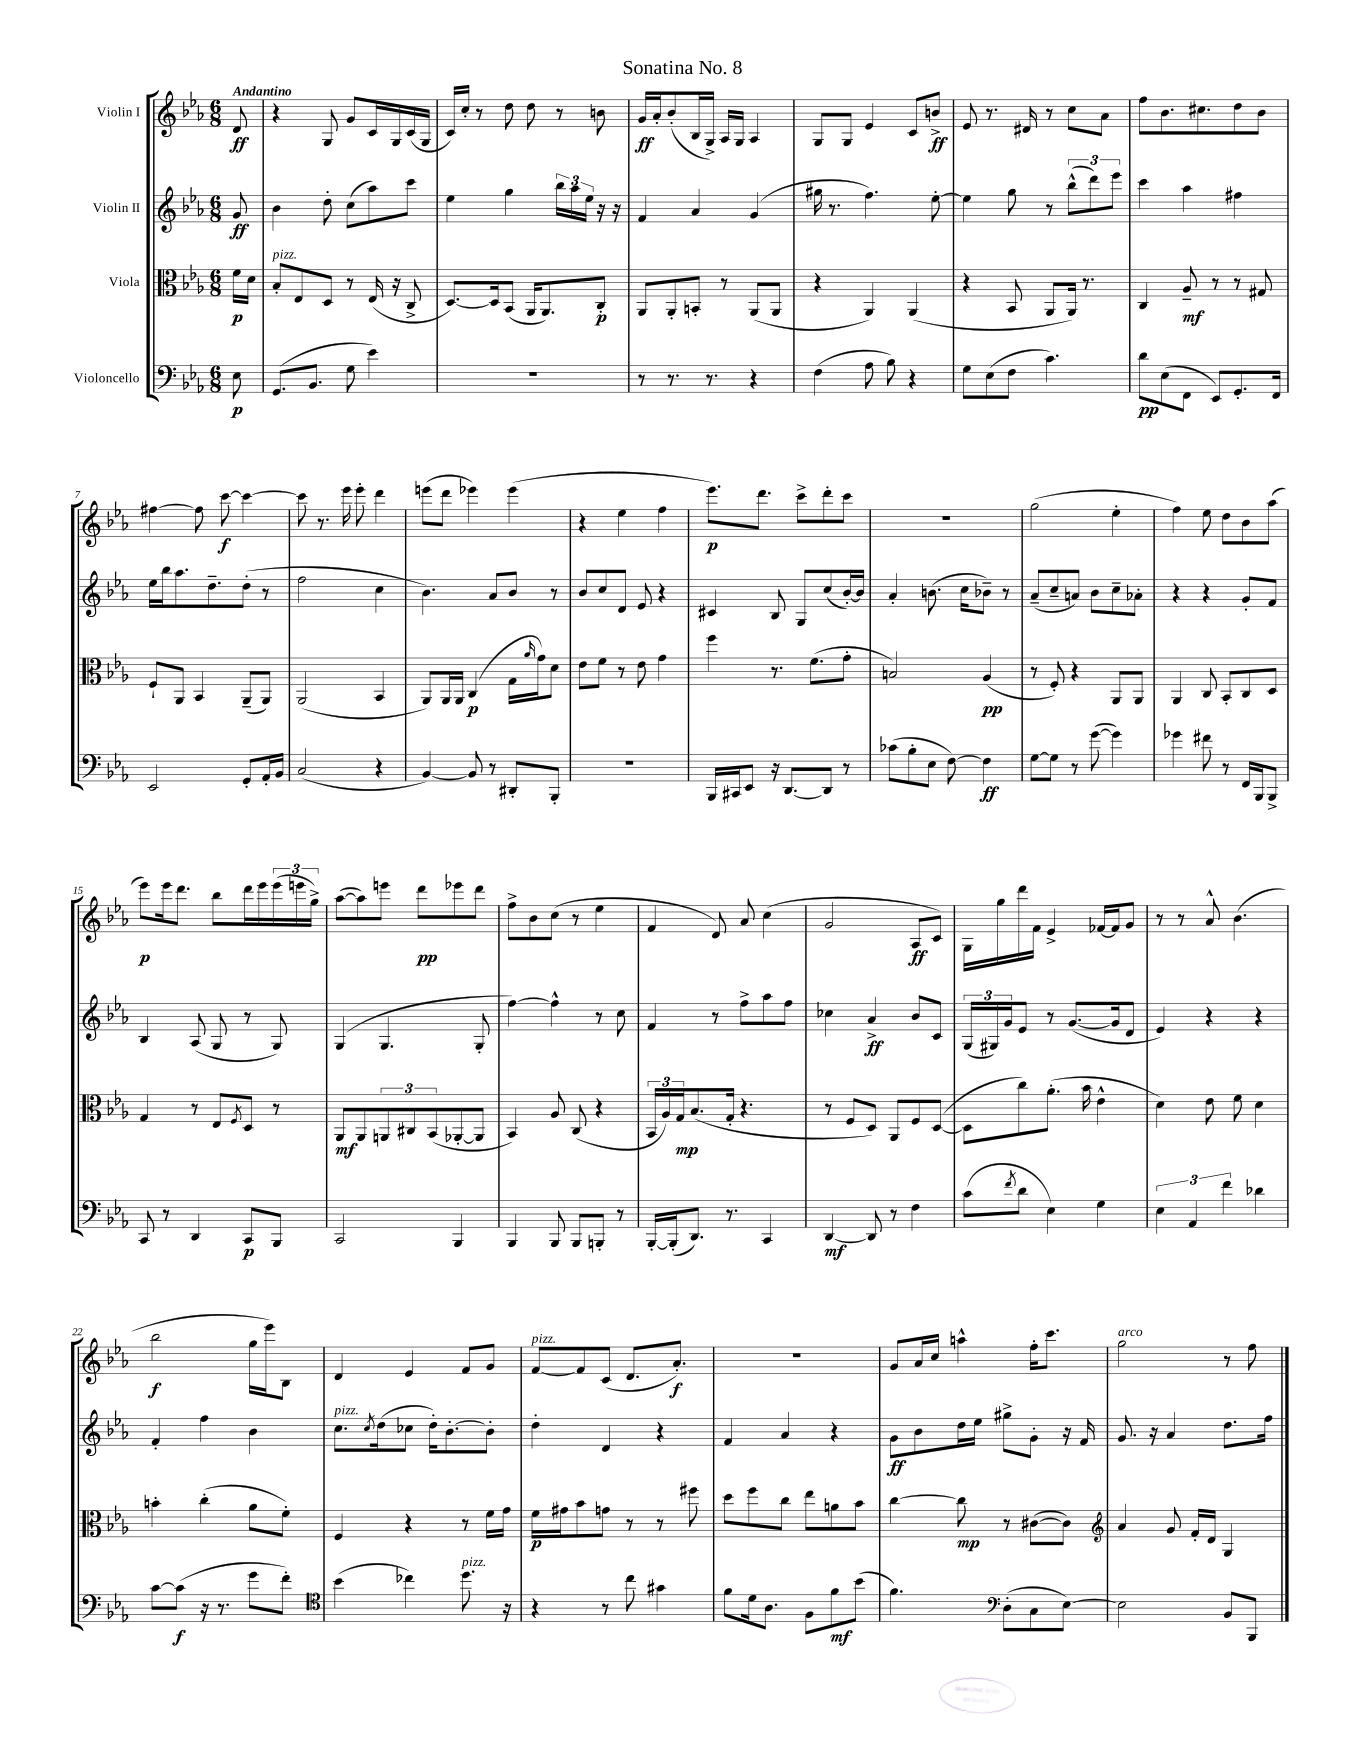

**kern	**kern	**kern	**kern
*staff4	*staff3	*staff2	*staff1
*clefF4	*clefC3	*clefG2	*clefG2
*k[b-e-a-]	*k[b-e-a-]	*k[b-e-a-]	*k[b-e-a-]
*M6/8	*M6/8	*M6/8	*M6/8
8E-\	16f\LL	8g/	8d/
.	16d\JJ	.	.
=	=	=	=
(8.GG/L	8B-'/L	4b-\	4r
.	8E-/	.	.
8.BB-/J	.	.	.
.	8D/J	8dd'\	8G/
8G\	8r	(8cc\L	8g/L
4e-\)	(16E-/	8aa-\)	16c/L
.	16r	.	16G/
.	8C^/	8ccc\J	(16c/
.	.	.	16G/JJ
=	=	=	=
2.r	[8.D/L)	4ee-\	16c/LL)
.	.	.	16cc'/JJ
.	.	.	8r
.	16D/]k	.	.
.	(8BB-/J	4gg\	8dd\
.	16AA-/LK	.	8dd\
.	8.AA-/)	.	.
.	.	24bb-\LL	8r
.	.	24aa-\	.
.	.	24ee-\JJ	.
.	8C'/J	16r	8b\
.	.	16r	.
=	=	=	=
8r	8AA-/L	4f/	16g/LL
.	.	.	16a-'/J
8.r	8AA-'/	.	(8b-'/
.	8BB'/J	4a-/	16B-/L
8.r	.	.	16G^/JJ)
.	8r	.	16A-/LL
.	.	.	16G/JJ
4r	(8AA-/L	(4g/	4A-/
.	8AA-/J	.	.
=	=	=	=
(4F\	4r	16gg#\	8G/L
.	.	8.r	.
.	.	.	8G/J
8A-\	4AA-/)	4.ff\)	4e-/
8B-\)	.	.	.
4r	(4AA-/	.	8c/L
.	.	[8ee-'\	8b^/J
=	=	=	=
8G\L	4r	4ee-\]	8e-/
(8E-\	.	.	8.r
8F\J	8BB-/	8gg\	.
.	.	.	16d#/
4.c\)	8AA-/L	8r	8r
.	16AA-/Jk)	(12bb-^^\L	8cc\L
.	8.r	.	.
.	.	12ddd\)	.
.	.	.	8a-\J
.	.	12eee-\J	.
=	=	=	=
8d\L	4C/	4ccc\	8ff\L
(8E-\	.	.	8.b-\
8FF\J	8A-~/	4aa-\	.
.	.	.	8.cc#\
8EE-/L)	8r	.	.
8.GG'/	8r	4ff#\	8dd\
.	8G#/	.	8b-\J
16FF/Jk	.	.	.
=	=	=	=
2EE-/	8F`/L	16ee-\LL	[4ff#\
.	.	16bb-\J	.
.	8AA-/J	8.aa-\	.
.	4BB-/	.	8ff#\]
.	.	8.dd~\	.
.	.	.	[8ccc\
8GG'/L	(8AA-~/L	(8dd'\J	4ccc\_
16AA-'/L	8AA-/J)	8r	.
16BB-/JJ	.	.	.
=	=	=	=
(2C/	(2AA-/	2ff\	8ccc\]
.	.	.	8.r
.	.	.	16eee-\
.	.	.	8eee-'\
4r	4BB-/	4cc\	4ddd\
=	=	=	=
[4BB-/)	8AA-/L)	4.b-\)	(8eee\L
.	16AA-/L	.	8ddd\J
.	16AA-/JJ	.	.
8BB-/]	(4C/	.	4eee-\)
8r	.	8a-/L	.
8DD#'/L	16G\LL	8b-/J	(4eee-\
.	16qqa-/	.	.
.	16g\J)	.	.
8BBB-'/J	8d\J	8r	.
=	=	=	=
2.r	8e-\L	8b-/L	4r
.	8f\J	8cc/	.
.	8r	8d/J	4ee-\
.	8e-\	8e-/	.
.	4g\	4r	4ff\
=	=	=	=
16BBB-/LL	4ff\	4c#/	8.eee-\L)
16CC#/J	.	.	.
8EE-/J	.	.	.
.	.	.	8.ddd\J
16r	8.r	8B-/	.
[8.DD/L	.	.	.
.	.	8G/L	8ccc^\L
.	(8.f\L	.	.
8DD/]J	.	(8cc/	8ddd'\
8r	8g'\J	[16b-'/L)	8ccc\J
.	.	16b-/]JJ	.
=	=	=	=
(8c-\L	2B/)	4a-'/	2.r
8B-'\	.	.	.
8E-\J	.	(8.b\	.
[8F\)	.	.	.
.	.	16cc\LK	.
4F\]	(4A-/	8b-~\J)	.
.	.	8r	.
=	=	=	=
[8G\L	8r	(8a-~/L	(2gg\
8G\]J	8F'/)	8cc~/	.
8r	4r	8a/J)	.
([8g\	.	8b-\L	.
4g\])	8AA-/L	8cc~\	4ee-'\
.	8AA-/J	8a-'\J	.
=	=	=	=
4g-\	4AA-/	4r	4ff\)
8f#\	8C/	4r	8ee-\
8r	8BB-'/L	.	8dd\L
16FF/LL	8C/	8g'/L	8b-\
16BBB-/J	.	.	.
8BBB-^/J	8D/J	8f/J	(8aa-\J
=	=	=	=
8CC/	4G/	4B-/	8eee-\L)
8r	.	.	16eee-\k
.	.	.	8.ddd\J
4DD/	8r	(8A-/	.
.	8E-/L	8G/	8bb-\L
.	8qF/	.	.
8CC/L	8D/J	8r	16ddd\L
.	.	.	16eee-\
8BBB-/J	8r	8G/)	(24eee-\
.	.	.	24eee\
.	.	.	24gg^\JJ)
=	=	=	=
2CC/	8AA-/L	(4G/	([8aa-\L
.	8AA-/	.	8aa-\])
.	12AA/	4.G/	8eee\J
.	12C#/	.	.
.	.	.	8ddd\L
.	(12BB-/	.	.
4BBB-/	[8AA-'/	.	8eee-\
.	8AA-/]J	8G'/	8ddd\J
=	=	=	=
4BBB-/	4BB-/)	[4ff\)	8ff^\L
.	.	.	8b-\
8BBB-/	8A-/	4ff^^\]	(8cc\J
8BBB-/L	(8C/	.	8r
8BBB'/J	4r	8r	4ee-\
8r	.	8cc\	.
=	=	=	=
[16BBB-'/LL	24BB-/LL	4f/	4f/
.	24A-/)	.	.
(16BBB-'/]J	.	.	.
.	24G/J	.	.
8.DD/J)	(8.B-/	.	.
.	.	8r	8d/)
8.r	16G'/Jk	.	.
.	4.r	8ff^\L	8a-/
4CC/	.	8aa-\	(4cc\
.	.	8ff\J	.
=	=	=	=
[4DD/	8r	4cc-\	2g/
.	8F/L	.	.
8DD/]	8D/J)	4a-^/	.
8r	8AA-/L	.	.
4F\	8F/	8b-/L	8A-/L
.	([8D/J	8c/J	8c/J)
=	=	=	=
(8c\L	8D\]L	(24G/LL	16G\LL
.	.	24G#/)	.
.	.	.	16gg\
.	.	24g/J	.
8qf/	.	.	.
8d\J	8cc\)	8e-/J	16ddd\
.	.	.	16f\JJ
4E-\)	(8.a-'\J	8r	4e-^/
.	.	([8.g/L	.
.	16b-\	.	.
4G\	4e-^^\	.	[16f-/LL
.	.	16g/]k	16f-/]J
.	.	8d/J	8g/J
=	=	=	=
6E-\	4d\)	4e-/)	8r
.	.	.	8r
6AA-/	.	.	.
.	8e-\	4r	8a-^^/
6f\	.	.	.
.	8f\	.	(4.b-\
4d-\	4d\	4r	.
=	=	=	=
[8c\L	4b'\	4f'/	2bb-\
(8c\]J	.	.	.
16r	(4cc'\	4ff\	.
8.r	.	.	.
8g\L	8a-\L	4b-\	16gg\LL
.	.	.	16eee-\J)
8f'\J)	8f'\J)	.	8B-\J
=	=	=	=
*clefC4	*	*	*
(4b-\	4F/	8.cc\L	4d/
.	.	8qcc/	.
.	.	(16dd\k	.
4cc-\)	4r	8cc-\J	4e-/
.	.	16dd'\LK)	.
.	.	[8.b-'\	.
8.dd\	8r	.	8f/L
.	16f\LL	8b-'\]J	8g/J
16r	16g\JJ	.	.
=	=	=	=
4r	16f\LL	4dd'\	[8f/L
.	16g#\J	.	.
.	8b-\	.	8f/]
8r	8g\J	4d/	(8c/J
8cc\	8r	.	8.d/L
4g#\	8r	4r	.
.	.	.	8.a-'/J)
.	8ff#\	.	.
=	=	=	=
8f\L	8dd\L	4f/	2.r
16d\k	8ff\	.	.
8.A-\J	.	.	.
.	8cc\J	4a-/	.
8F\L	8ee-\L	.	.
8f\	8a\	4r	.
(8b-\J	8b-\J	.	.
=	=	=	=
4.f\)	[4cc\	8g\L	8g/L
.	.	8b-\	16a-/L
.	.	.	16cc/JJ
.	8cc\]	16dd\L	4aa^^\
.	.	16ee-\JJ	.
*clefF4	*	*	*
(8D'\L	8r	8gg#^\L	.
8C\	([8c#\L	8g'\J	16ff'\LK
.	.	.	8.ccc\J
[8E-\J)	8c#\]J)	16r	.
.	.	16f/	.
=	=	=	=
*	*clefG2	*	*
2E-\]	4a-/	8.g/	2gg\
.	.	16r	.
.	8g/	4a-/	.
.	16f'/LL	.	.
.	16d/JJ	.	.
8BB-/L	4G/	8.dd\L	8r
8BBB-/J	.	.	8ff\
.	.	16ff\Jk	.
==	==	==	==
*-	*-	*-	*-
